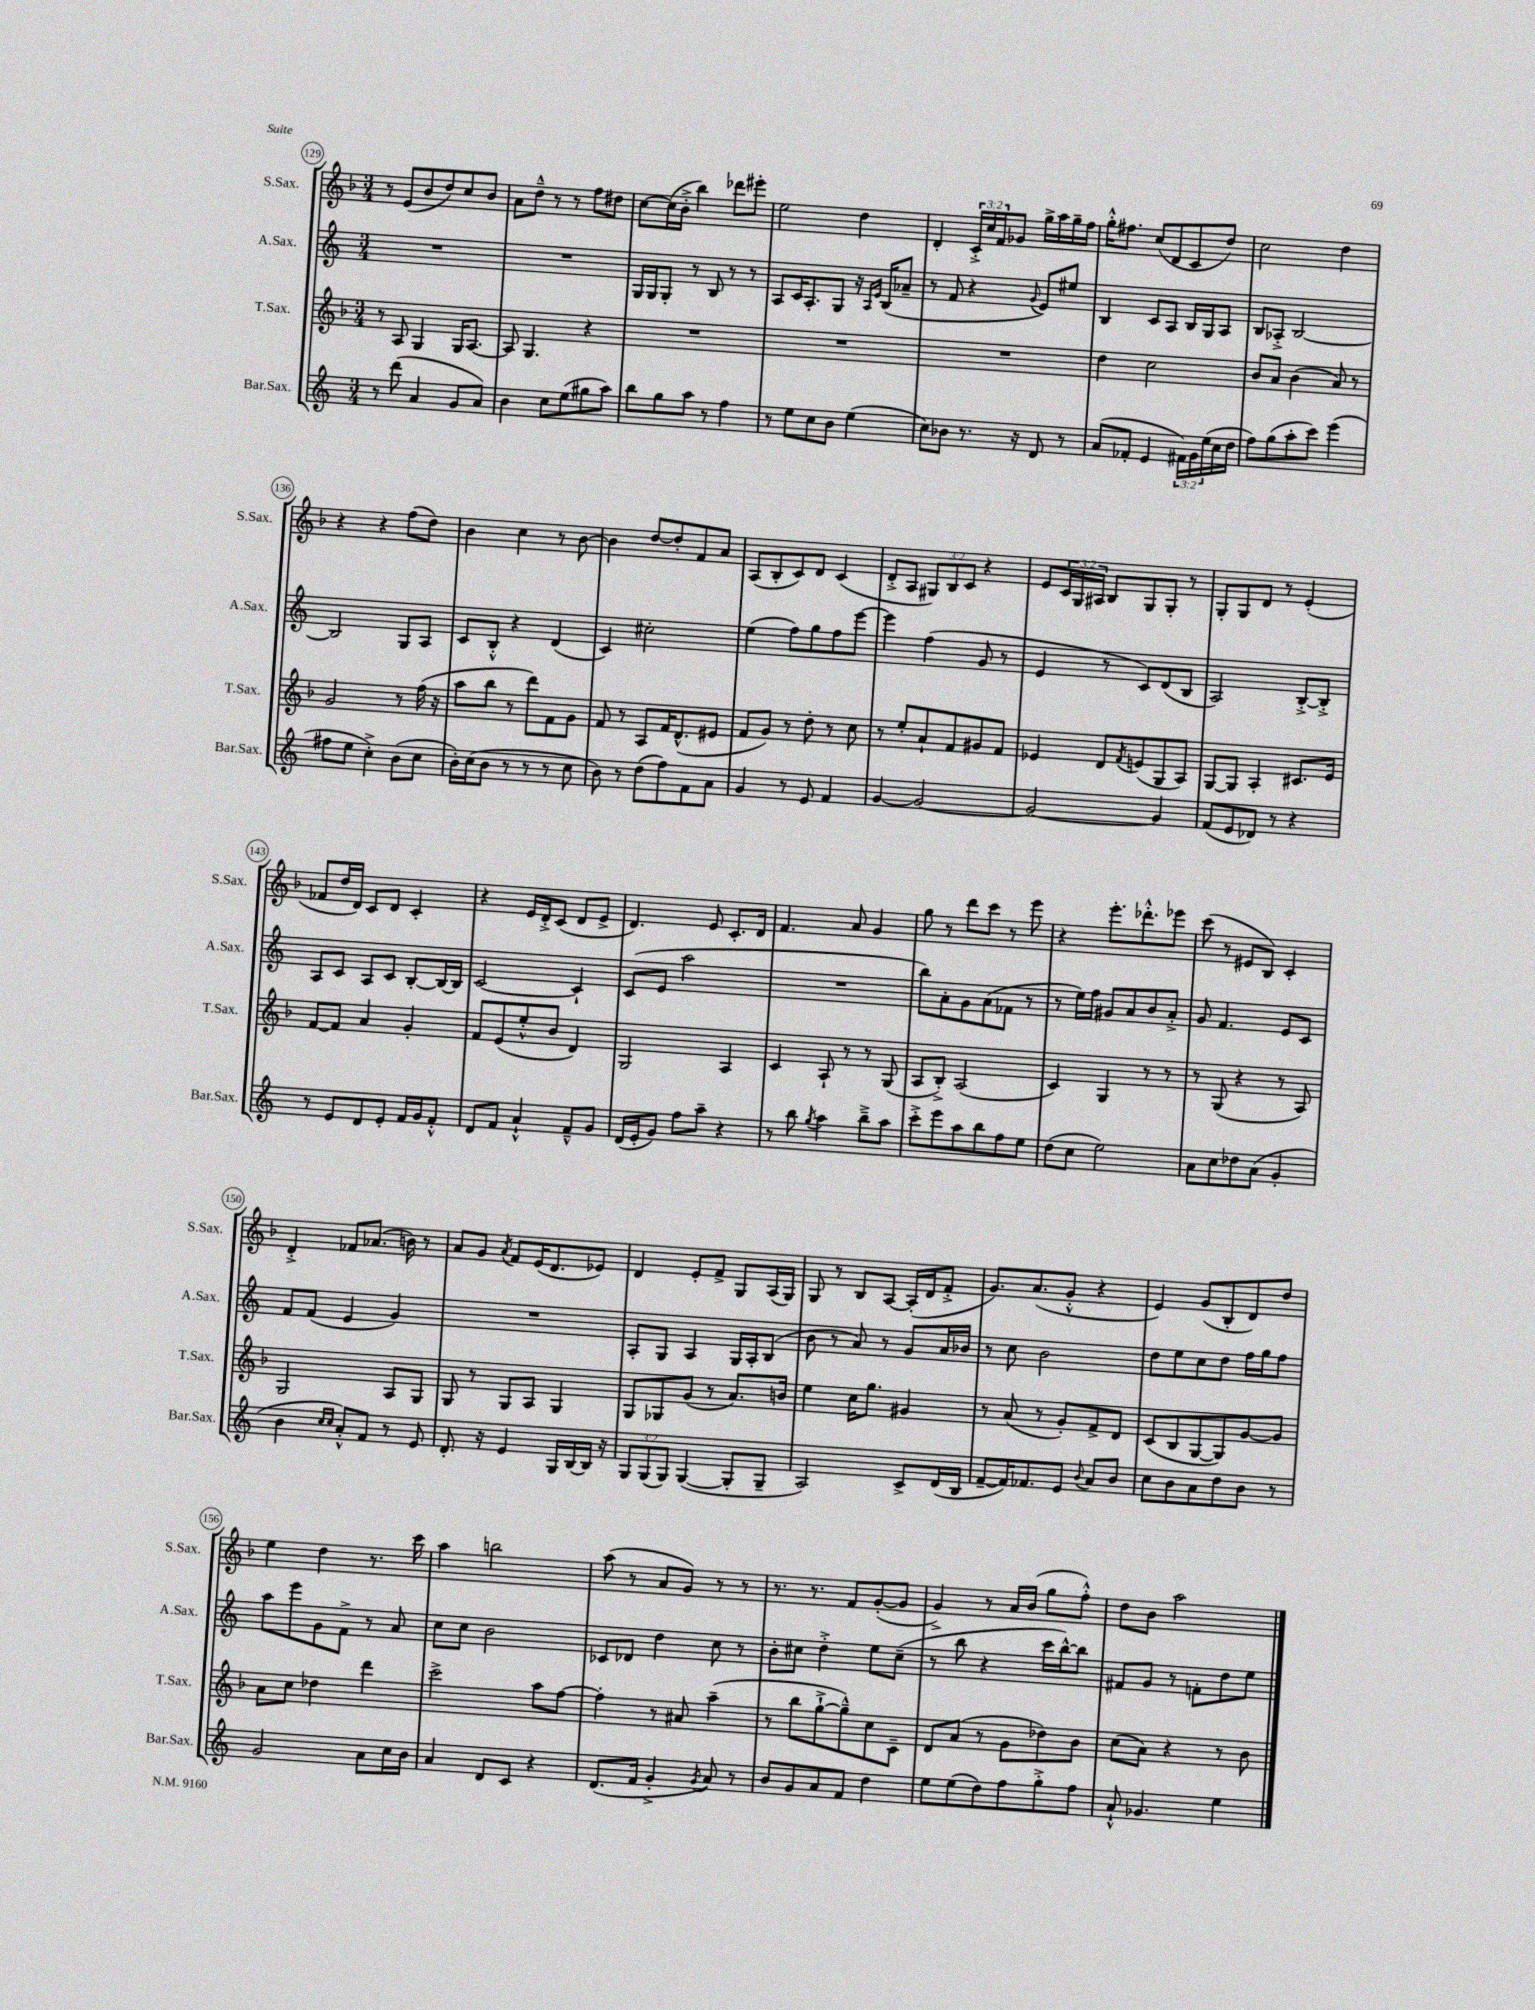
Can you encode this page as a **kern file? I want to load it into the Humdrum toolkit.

**kern	**kern	**kern	**kern
*staff4	*staff3	*staff2	*staff1
*clefG2	*clefG2	*clefG2	*clefG2
*k[]	*k[b-]	*k[]	*k[b-]
*M3/4	*M3/4	*M3/4	*M3/4
8r	8r	2.r	8r
(8ddd	8A	.	(8e
4a	4G	.	8b-
.	.	.	8dd)
8g	16G	.	8cc
.	[8.A	.	.
8a)	.	.	8b-
=	=	=	=
4b	8A]	2.r	8a
.	4.G	.	8dd~^^
8cc	.	.	8r
(8ee	.	.	8r
8gg#	4r	.	8ff
8aa)	.	.	8dd#
=	=	=	=
8bb	2.r	16G	[8cc
.	.	16G	.
8gg	.	8G'	(16cc]
.	.	.	16b-'^
8aa	.	8r	4bb-)
8r	.	8B	.
4ff	.	8r	8ddd-
.	.	8r	8eee#'
=	=	=	=
8r	2.r	8A	2ee
8ee	.	16c	.
.	.	8.A'	.
8cc	.	.	.
8b	.	8G	.
(4ee	.	16r	4dd
.	.	16qqA	.
.	.	16qqe	.
.	.	(16B	.
.	.	8a-~	.
=	=	=	=
8cc)	2.r	8r	4d'
8b-	.	8f	.
8.r	.	4r	24c'^
.	.	.	24cc
.	.	.	24f
.	.	.	8g-
16r	.	.	.
.	.	8qqg	.
8d	.	8e)	16gg^
.	.	.	16aa
8r	.	8ee#	16gg~
.	.	.	16ff
=	=	=	=
(8a	4dd	4B	16gg'^^
.	.	.	8.ff#
8f-'	.	.	.
4e	2cc	8c	(8cc
.	.	8A	8d
24f#)	.	16B	8c
24g	.	.	.
.	.	16G	.
(24ee	.	.	.
16cc	.	8A	8dd)
16dd	.	.	.
=	=	=	=
8ff)	8b-	8B	2cc
(8gg	8a	8A-'^	.
8aa'	(4b-	[2B	.
8ccc)	.	.	.
(4eee	8a)	.	4dd
.	8r	.	.
=	=	=	=
8ff#	2g	2B]	4r
8ee	.	.	.
4cc'^)	.	.	4r
(8b	8r	8G	(8ff
8cc	(16ff	8A	8dd)
.	16r	.	.
=	=	=	=
16b')	8aa	8c	4b-
(16cc	.	.	.
8b	8bb-	8B'^^	.
8r	8r	4r	4cc
8r	8ddd)	.	.
8r	8f	(4d	8r
8cc	8g	.	[8b-
=	=	=	=
8b)	8f	4c)	4b-]
8r	8r	.	.
(8dd	8A	2cc#'	[8dd
8ff)	16f	.	8dd']
.	(8.d^^	.	.
8f	.	.	8f
8a	8e#	.	8a
=	=	=	=
4g	8f	(4ee	(8A
.	8g)	.	8B-'
8r	8r	8ff)	8c)
8e	8dd'	8gg	8d
4f	8r	8ff	(4c
.	8cc	[8eee	.
=	=	=	=
[4g	8r	4eee]	8d'^
.	8ee'	.	8A
2g_	8a`	(4ff	12G#)
.	.	.	12B-
.	8f	.	.
.	.	.	12c
.	8g#	8g	4r
.	8f	8r	.
=	=	=	=
2g_	4e-	4e	8e
.	.	.	24c
.	.	.	24G
.	.	.	24A#
.	8d	8r	8B-
.	8qf	.	.
.	(8e	8c)	8G
4g]	8G	(8d	8G'
.	8A)	8B	8r
=	=	=	=
(8f	[8G	2A)	8G'
8e	8G]	.	8G
8d-)	4A'	.	8d
8r	.	.	8r
4r	8.c#	[8B'^	(4e'
.	.	8B'^]	.
.	16e	.	.
=	=	=	=
8r	[8f	8A	8f-
8e	8f]	8c	16dd
.	.	.	16d)
8d	4a	8A	8c
8e'	.	8c	8d
16f	4g'	[8B'	4c'
16g	.	.	.
8f'^^	.	16B_	.
.	.	16B]	.
=	=	=	=
8d	8f	[2c	4r
8f	(8e	.	.
4a`^^	8ee'^^	.	16e
.	.	.	16d'^
.	8b-	.	(8c
8f~^^	4d)	4c`]	8d
8g	.	.	8e^
=	=	=	=
(16d	2G	(8c	4.d)
16e'	.	.	.
8g)	.	8e	.
8ff	.	2aa	.
8aa~	.	.	8e
4r	4A	.	8.c'
.	.	.	16d
=	=	=	=
8r	4c	2.r	4.f
8bb	.	.	.
8qgg	.	.	.
4aa	8A`	.	.
.	8r	.	8a
8bb~^	8r	.	4g
8aa	(8G	.	.
=	=	=	=
8ccc'^	8A	8bb)	8gg
8eee	8B-'^)	8a'	8r
8aa	(2A	8g	8ddd
8bb	.	(8a	8ccc
8ff	.	8f-	8r
8ee	.	8r	8eee
=	=	=	=
(8dd	4c)	8r	4r
8cc	.	16ee)	.
.	.	16ff	.
2ee)	4G	8g#	8.eee'
.	.	8a	.
.	.	.	8.ddd-'^^
.	8r	8b	.
.	8r	8a'^	8eee-
=	=	=	=
8a	8r	8g	(8ccc
8cc	(8G	4.f	8r
8dd-	4r	.	8e#
(8a	.	.	8B-)
4g'	8r	8e	4c'
.	8A)	8c	.
=	=	=	=
4b	2G	8f	4d'^
.	.	(8f	.
16qqcc	.	.	.
16qqcc	.	.	.
8a'^^)	.	4e	8f-
8f	.	.	(8.a-
8r	8A	4g)	.
.	.	.	16b)
8e	8G	.	8r
=	=	=	=
8.d'	8G	2.r	8a
.	8r	.	8g
16r	.	.	.
.	.	.	8qa
4e	8G	.	8f
.	8A	.	(16e
.	.	.	8.d
16G	4G	.	.
[16B	.	.	.
16B]	.	.	8e-)
16r	.	.	.
=	=	=	=
12G	8G	8A'	4d
(12G	.	.	.
.	8G-	8G	.
12G)	.	.	.
([4G	(8g	4A	8e'
.	8r	.	8f^
8G']	8.a)	16G	8G
.	.	16A'	.
8G~	.	(8B	(16A
.	16b	.	16G)
=	=	=	=
2A)	4ee	8b	8G
.	.	8r	8r
.	16cc	8a)	8B-
.	8.gg	.	.
.	.	8r	[8A
8c^	4g#	8g	(16A']
.	.	.	16d
(16d	.	16a	8f'^
16B	.	16b-	.
=	=	=	=
[8f~	8r	8r	8.g)
16f])	(8a	8cc	.
8.f-	.	.	(8.a
.	8r	2b	.
8e	8g')	.	8g'^^
8qqb	.	.	.
8a	8f^	.	4r
8b	8d	.	.
=	=	=	=
8cc	(8c	8dd	4e)
8b	8B-	8ee	.
8a	[8G	8cc	(8g
8dd	8G])	8dd	8B-'
8b	[8g	16ff	8d)
.	.	16gg	.
8r	8g]	8ff	8dd
=	=	=	=
2g	8a	8aa	4ee
.	8cc	8eee	.
.	4dd-	8g	4dd
.	.	8f^	.
8a	4ddd	8r	8.r
16cc	.	8a	.
16b	.	.	16ccc
=	=	=	=
4a	2ccc^	8cc	4aa
.	.	8cc	.
8d	.	2b	2bb
8c	.	.	.
4r	8aa	.	.
.	[8ff	.	.
=	=	=	=
(8.d	4ff']	8c-	(8aa
.	.	8d-	8r
16f	.	.	.
4g'^	8r	4dd	8a
.	8a#	.	8g)
8qg	.	.	.
8a)	(4aa~	8cc	8r
8r	.	8r	8r
=	=	=	=
8b	8r	8b'	8.r
8g	8bb-	8cc#	.
.	.	.	8.r
8a	[8gg`^	4dd'^	.
8f	8gg~^^])	.	8f
4dd	8cc	8ee	([8g'
.	8c~	(8cc#~	8g]
=	=	=	=
8ee	8d	8r	4g^)
(8ee	(8a	8bb	.
8dd)	8r	4r	8r
8ff	8g	.	16a
.	.	.	(16b-
8gg'^	8dd-)	16ccc	8gg
.	.	[16bb^^)	.
8ff	8b-	8bb]	8ff'^^)
=	=	=	=
8a`^^	(8cc	8f#	8dd
4.g-	8a)	8g	8b-
.	4r	8r	2aa
.	.	8f'	.
4ee	8r	8dd	.
.	8b-	8ee	.
==	==	==	==
*-	*-	*-	*-
